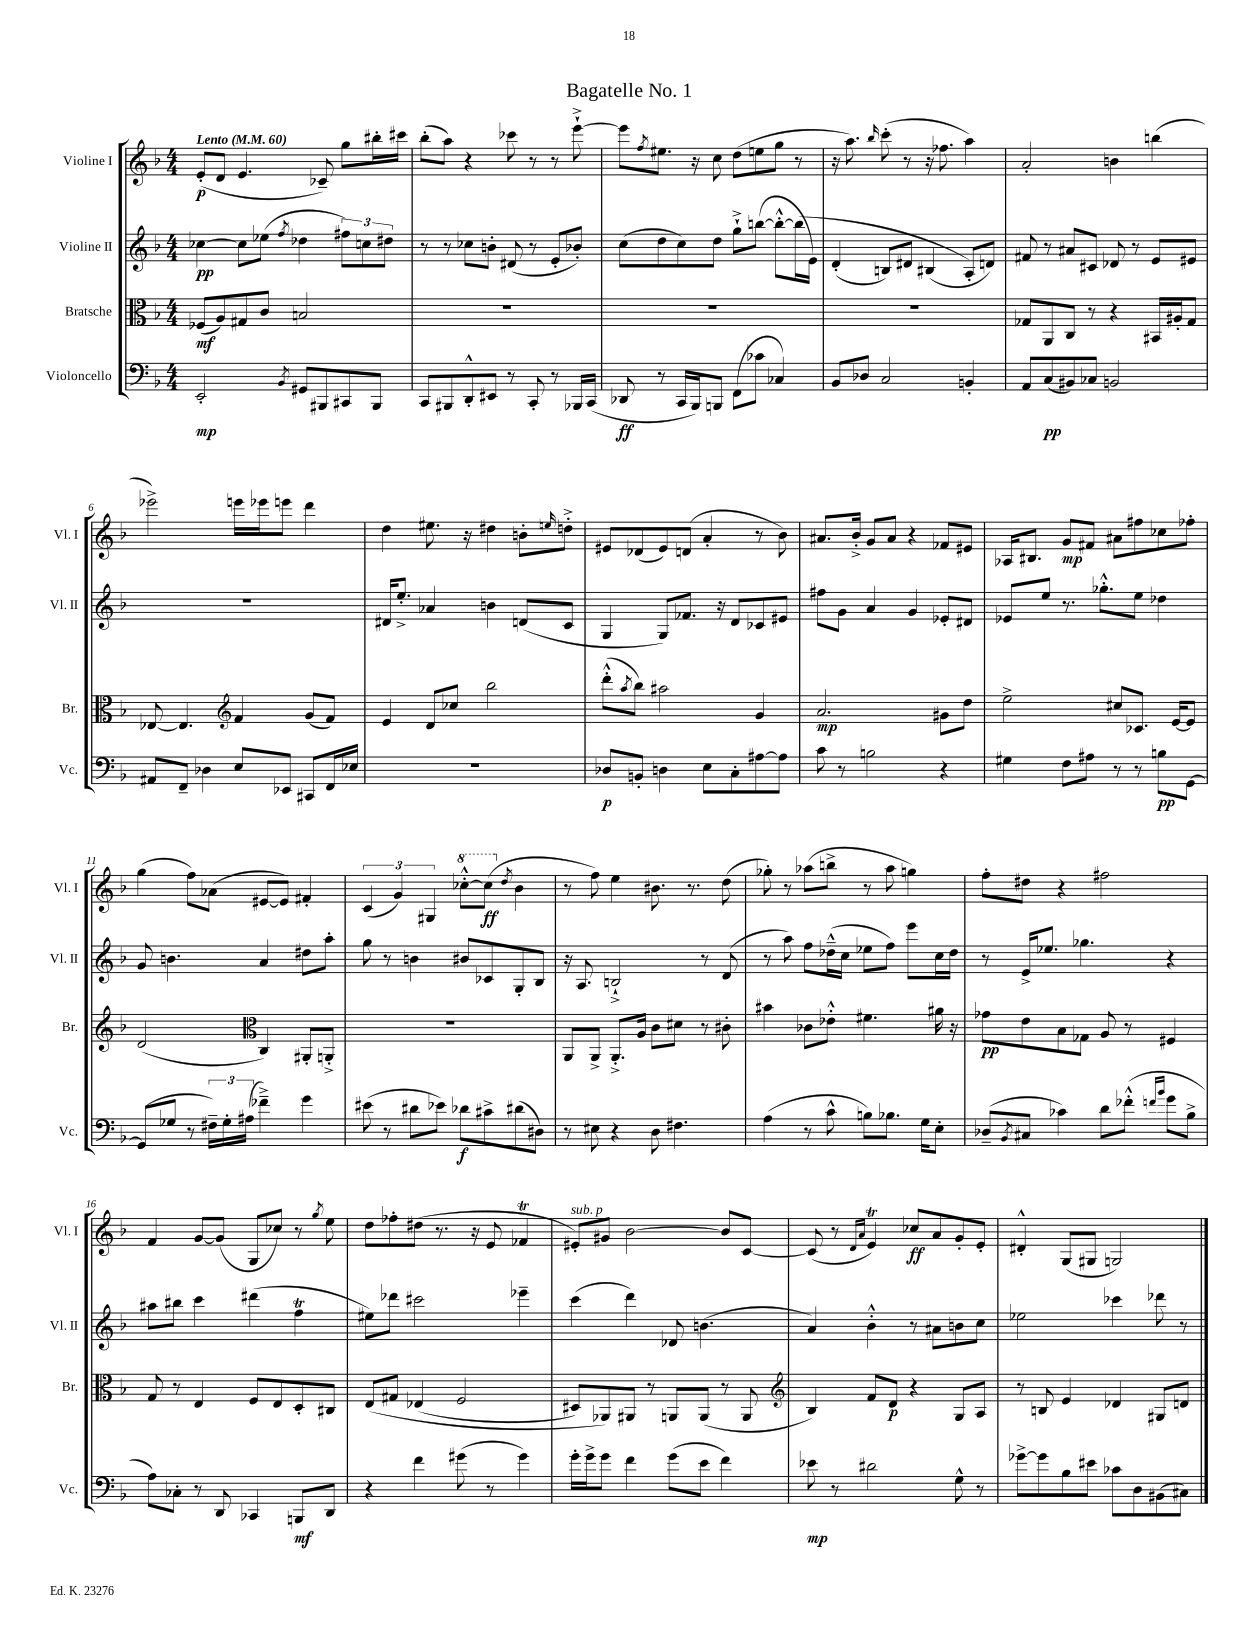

**kern	**kern	**kern	**kern
*staff4	*staff3	*staff2	*staff1
*clefF4	*clefC3	*clefG2	*clefG2
*k[b-]	*k[b-]	*k[b-]	*k[b-]
*M4/4	*M4/4	*M4/4	*M4/4
*MM60	*MM60	*MM60	*MM60
2EE'/	(8F-/L	[4cc-\	(8e'/L
.	8A/)	.	8d/J
.	8G#/	8cc-\]L	4.e/
.	8c/J	(8ee-\J	.
8qBB-/	.	8qff/	.
8GG#/L	2B/	4dd-\	.
8BBB#/	.	.	8c-~/)
8CC#/	.	12ff#\L)	8gg\L
.	.	12cc\	.
8BBB#/J	.	.	16bb#'\L
.	.	12dd#\J	.
.	.	.	16ccc#\JJ
=	=	=	=
8CC/L	1r	8r	(8bb-'\L
8BBB#/	.	8r	8aa\J)
8DD'^^/	.	8cc-\L	4r
8EE#/J	.	8b'\J	.
8r	.	(8d#/	8ccc-\
8CC'/	.	8r	8r
8r	.	8e'/L	8r
16BBB-/LL	.	8b-'/J)	[8eee`^\
(16CC/JJ	.	.	.
=	=	=	=
8DD-/	1r	(8cc\L	8eee\]L
.	.	.	8qff/
8r	.	8dd\	8.ee#\J
16CC/LL	.	8cc\)	.
16BBB-/J)	.	.	16r
8BBB/J	.	8dd\J	8cc\
(8FF\L	.	8gg`^\L	(8dd\L
8c-\J	.	([8bb\J	8ee\
4C-/)	.	8bb'^^\_L	8gg\J
.	.	&(16bb\]L	8r
.	.	16e\JJ)	.
=	=	=	=
8BB-/L	1r	(4d'/	16r
.	.	.	8.aa\)
8D-/J	.	.	.
.	.	.	16qqbb-/
2C/	.	8B/L)	(8ccc'\
.	.	8d#/J	8r
.	.	(4B#/	16r
.	.	.	8.ff-\
4BB'/	.	8A'/L&)	4aa\)
.	.	8d/J)	.
=	=	=	=
8AA/L	8G-/L	8f#/	2a'/
(8C/	8AA/	8r	.
8BB#/)	8C/J	8a#/L	.
8C-/J	8r	8c#/J	.
2BB/	4r	8d-/	4b\
.	.	8r	.
.	16BB#/LL	8e/L	(4bb\
.	16A#'/J	.	.
.	8G-/J	8e#/J	.
=	=	=	=
8AA#/L	[8E-/	1r	2eee-^\)
8FF~/J	4.E-/]	.	.
4D-\	.	.	.
*	*clefG2	*	*
8E/L	4f/	.	16eee\LL
.	.	.	16eee-\J
8EE-/J	.	.	8eee\J
8CC#/L	(8g/L	.	4ddd\
16FF/L	8f/J)	.	.
16E-/JJ	.	.	.
=	=	=	=
1r	4e/	16d#/LK	4dd\
.	.	8.ee'^/J	.
.	8d/L	4a-/	8.ee#\
.	8cc-/J	.	.
.	.	.	16r
.	2bb-\	4b\	4dd#\
.	.	(8d/L	8b'\L
.	.	.	16qqee/
.	.	8c/J	8dd'^\J
=	=	=	=
8D-/L	(8ddd'^^\L	4G/	8e#/L
.	8qaa/	.	.
8BB'/J	8bb-\J)	.	(8d-/
4D\	2aa#\	8G/L)	8e#/)
.	.	8.f-/J	(8d/J
8E\L	.	.	4a'/
.	.	16r	.
8C'\	.	8d/L	.
[8A#\	4g/	8c-/	8r
8A#\]J	.	8e#/J	8b-\)
=	=	=	=
8c\	2.a/	8ff#\L	8.a#/L
8r	.	8g\J	.
.	.	.	16b-'^/Jk
2B\	.	4a/	8g/L
.	.	.	8a#/J
.	.	4g/	4r
4r	8g#\L	8e-'/L	8f-/L
.	8dd\J	8d#/J	8e#/J
=	=	=	=
4G#\	2ee^\	8e-/L	16A-/LK
.	.	.	8.B#/J
.	.	8ee/J	.
8F\L	.	8.r	8g/L
8A#\J	.	.	8f#/J
.	.	8.gg-'^^\L	.
8r	8cc#/L	.	8a#\L
8r	8.c-/J	8ee\J	8ff#\
8B\L	.	4dd-\	8cc-\
.	[16e/LK	.	.
[8GG\J	8e/]J	.	8ff-'\J
=	=	=	=
(8GG/]L	(2d/	8g/	(4gg\
8G-/J	.	4.b\	.
8r	.	.	8ff\L)
24F#~\LL)	.	.	(8a-\J
24G-'\	.	.	.
(24A#\JJ	.	.	.
*	*clefC3	*	*
4f-~^\)	4C/)	4a/	[8e#/L
.	.	.	8e#/]J)
4g\	8AA#'/L	8dd#\L	4f#'/
.	8AA'^/J	8aa'\J	.
=	=	=	=
(8e#\	1r	8gg\	(6c/
8r	.	8r	.
.	.	.	6g/)
8d#\L	.	4b\	.
.	.	.	6G#/
8e-\J)	.	.	.
8d-\L	.	8b#/L	[8ccc-'^^\L
8c#^\	.	8c-/	(8ccc-\]J
.	.	.	8qdd/
(8d#\	.	8G'/	4b-\
8D#\J)	.	8B-/J	.
=	=	=	=
8r	8AA/L	16r	8r
.	.	8.A/	.
8E#\	8AA^/J	.	8ff\)
4r	8.AA'^/L	2B`^/	4ee\
.	16A/Jk	.	.
8D\	8c\L	.	8.b#\
4.F#\	8d#\J	.	.
.	.	.	8.r
.	8r	8r	.
.	8c#'\	(8d/	(8dd\
=	=	=	=
(4A\	4b#\	8r	8gg-'\)
.	.	8aa\)	8r
8r	8c-\L	8ff\L	(8aa-\L
8c^^\	8e-'^^\J	(16dd-~^^\L	8bb^\J
.	.	16cc\JJ	.
8B\L)	4.f#\	8ee-\L	8r
8.B-\J	.	8ff\J)	8aa-\
.	.	8eee\L	4gg\)
16G\LK	.	.	.
8E'\J	16a#\	16cc\L	.
.	16r	16dd-\JJ	.
=	=	=	=
(8D-~/L	8g-\L	8r	8ff'\L
8qBB-/	.	.	.
8C#/J	8e\	16e^/LK	8dd#\J
.	.	8.ee-/J	.
4c-\)	8B-\	.	4r
.	8G-\J	4.gg-\	.
8d\L	8A/	.	2ff#\
(8f-'^^\J	8r	.	.
16qqf/LL	.	.	.
16qqb-/JJ	.	.	.
8g\L	4F#/	4r	.
8B-^\J	.	.	.
=	=	=	=
8A\L)	8G/	8aa#\L	4f/
8C-'\J	8r	8bb#\J	.
8r	4E/	4ccc\	[8g/L
8DD/	.	.	(8g/]J
4CC-/	8F/L	(4ddd#\	8G/L
.	8E/	.	8cc-/J)
8BBB/L	8D'/	4ff\	8r
.	.	.	8qgg/
8DD/J	8C#/J	.	8ee\
=	=	=	=
4r	&(8E/L	8ee#\L)	8dd\L
.	8G#/J	8ddd-\J	8ff-'\
4f\	(4E-/	2ccc#\	(8dd#\J
.	.	.	8.r
(8g#\	2F/	.	.
.	.	.	16r
8r	.	.	8e/
4g#\)	.	4eee-~\	4f-/
=	=	=	=
16g'\LL	8D#/L)	(4ccc\	8e#'/L)
16g^\J	.	.	.
8g\J	8AA-/&)	.	8g#/J
4f\	8AA#/J	4ddd\)	[2b-\
.	8r	.	.
(8g\L	8AA/L	8d-/	.
8e\J	(8AA/J	(4.b\	.
4f\)	8r	.	8b-/]L
.	8AA/	.	[8c/J
=	=	=	=
*	*clefG2	*	*
8e-\	4B-/)	4a/)	(8c/]
8r	.	.	8r
.	.	.	16qqd/LL
.	.	.	16qqa/JJ
2d#\	8f/L	4b-'^^\	4e/)
.	8d/J	.	.
.	4r	8r	8cc-/L
.	.	8a#\L	8a/
8G^^\	8G/L	8b\	8g'/
8r	8A/J	8cc\J	8e'/J
=	=	=	=
[8g-^\L	8r	2ee-\	4d#'^^/
8g-\]	8B/	.	.
8B-\	4e/	.	(8G/L
8e#\J	.	.	8G#/J
8c-\L	4d-/	4ccc-\	2G/)
8D\	.	.	.
(8BB#\	8G#/L	8ddd-\	.
8C#\J)	8d/J	8r	.
==	==	==	==
*-	*-	*-	*-
